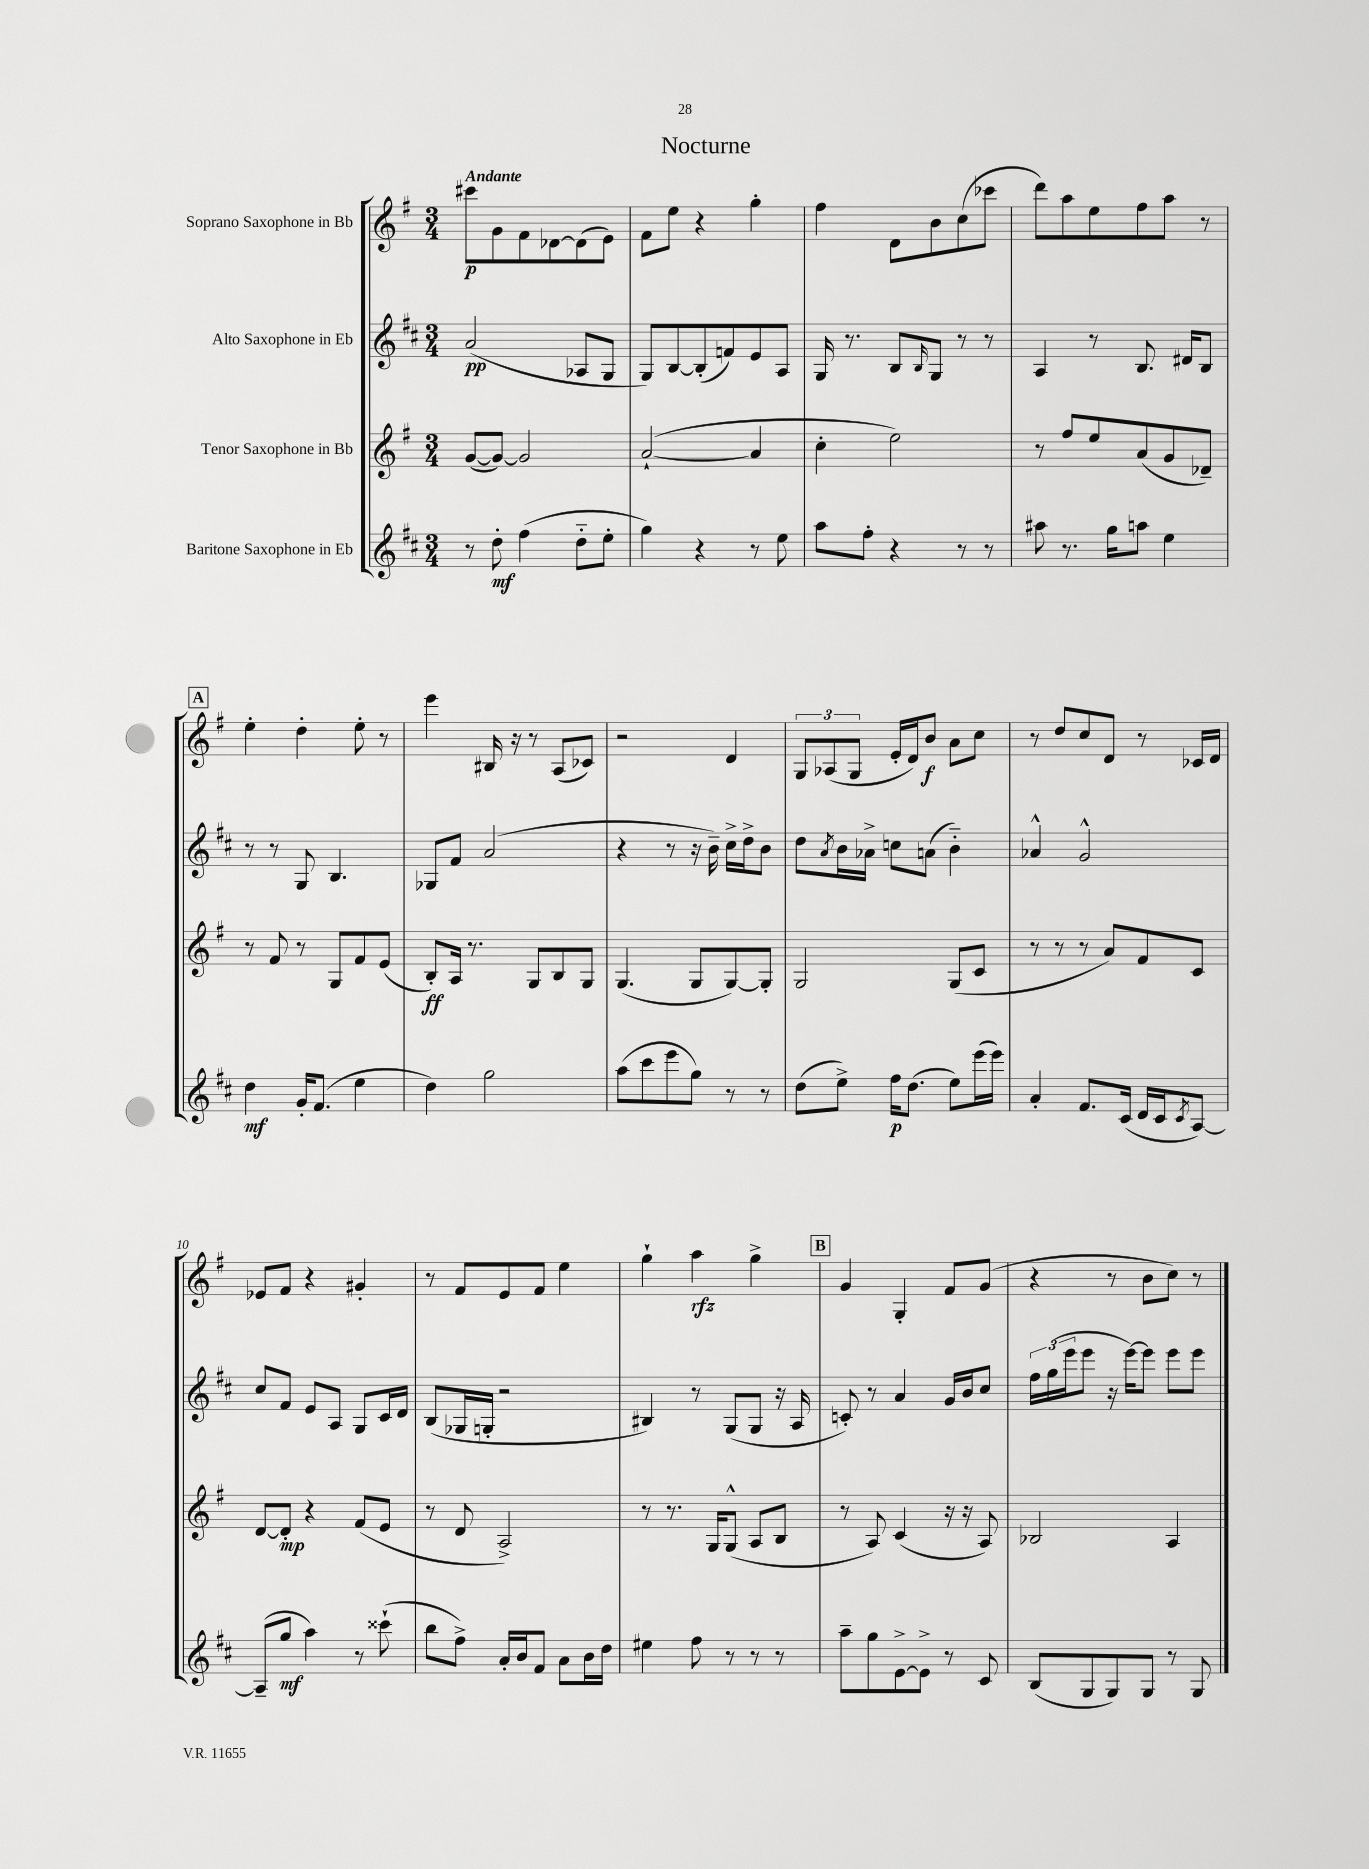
\header { title = "Nocturne" }
<<
\new StaffGroup <<
\new Staff = "s0" \with { instrumentName = "Soprano Saxophone in Bb" } {
    \clef treble \key g \major \numericTimeSignature \time 3/4 \tempo "Andante"
    cis'''8\p g'8 fis'8 des'8~ des'8( e'8) |
    fis'8 e''8 r4 g''4-. |
    fis''4 d'8 b'8 c''8( ces'''8 |
    d'''8) a''8 e''8 fis''8 a''8 r8 |
    \mark \markup { \box "A" } e''4-. d''4-. e''8-. r8 |
    e'''4 bis16 r16 r8 a8( ces'8) |
    r2 d'4 |
    \tuplet 3/2 { g8 aes8( g8 } e'16-. d'16) b'8\f a'8 c''8 |
    r8 d''8 c''8 d'8 r8 ces'16 d'16 |
    ees'8 fis'8 r4 gis'4-. |
    r8 fis'8 e'8 fis'8 e''4 |
    g''4-! a''4\rfz g''4-> |
    \mark \markup { \box "B" } g'4 g4-. fis'8 g'8( |
    r4 r8 b'8 c''8) r8 \bar "|." |
}
\new Staff = "s1" \with { instrumentName = "Alto Saxophone in Eb" } {
    \clef treble \key d \major \numericTimeSignature \time 3/4
    a'2\pp( aes8 g8 |
    g8) b8~ b8-.( f'8) e'8 a8 |
    g16 r8. b8 \grace { b16 } g8 r8 r8 |
    a4 r8 b8. dis'16 b8 |
    \mark \markup { \box "A" } r8 r8 g8 b4. |
    ges8 fis'8 a'2( |
    r4 r8 r16 b'16--) cis''16-> d''16-> b'8 |
    d''8 \acciaccatura { a'8 } b'16 aes'16-> c''8 a'8( b'4-_) |
    aes'4-^ g'2-^ |
    cis''8 fis'8 e'8 a8 g8 cis'16 d'16 |
    b8( ges16 g16-. r2 |
    bis4) r8 g8( g8 r16 a16 |
    \mark \markup { \box "B" } c'8-.) r8 a'4 g'16 b'16 cis''8 |
    \tuplet 3/2 { fis''16 g''16( e'''16 } e'''8 r16 e'''16~) e'''8 e'''8 e'''8 \bar "|." |
}
\new Staff = "s2" \with { instrumentName = "Tenor Saxophone in Bb" } {
    \clef treble \key g \major \numericTimeSignature \time 3/4
    g'8~( g'8~) g'2 |
    a'2~-!( a'4 |
    c''4-. e''2) |
    r8 fis''8 e''8 a'8( g'8 des'8--) |
    \mark \markup { \box "A" } r8 fis'8 r8 g8 fis'8 e'8( |
    b8-.\ff) a16 r8. g8 b8 g8 |
    g4.( g8 g8~) g8-. |
    g2 g8( c'8 |
    r8 r8 r8 a'8) fis'8 c'8 |
    d'8~ d'8-.\mp r4 fis'8( e'8 |
    r8 d'8 a2->) |
    r8 r8. g16 g8-^( a8 b8 |
    \mark \markup { \box "B" } r8 a8) c'4( r16 r16 a8) |
    bes2 a4 \bar "|." |
}
\new Staff = "s3" \with { instrumentName = "Baritone Saxophone in Eb" } {
    \clef treble \key d \major \numericTimeSignature \time 3/4
    r8 d''8-.\mf fis''4( d''8-_ e''8-. |
    g''4) r4 r8 e''8 |
    a''8 fis''8-. r4 r8 r8 |
    ais''8 r8. g''16 a''8 e''4 |
    \mark \markup { \box "A" } d''4\mf g'16-. fis'8.( e''4 |
    d''4) g''2 |
    a''8( cis'''8 e'''8 g''8) r8 r8 |
    d''8( e''8->) fis''16\p d''8.( e''8) e'''16( e'''16) |
    a'4-. fis'8. cis'16( d'16 cis'16 \acciaccatura { cis'8 } a8~) |
    a8--( g''8\mf a''4) r8 cisis'''8-!( |
    b''8 fis''8->) a'16-. b'16 fis'8 a'8 b'16 d''16 |
    eis''4 fis''8 r8 r8 r8 |
    \mark \markup { \box "B" } a''8-- g''8 e'8~-> e'8-> r8 cis'8 |
    b8( g8 g8) g8 r8 g8 \bar "|." |
}
>>
>>
